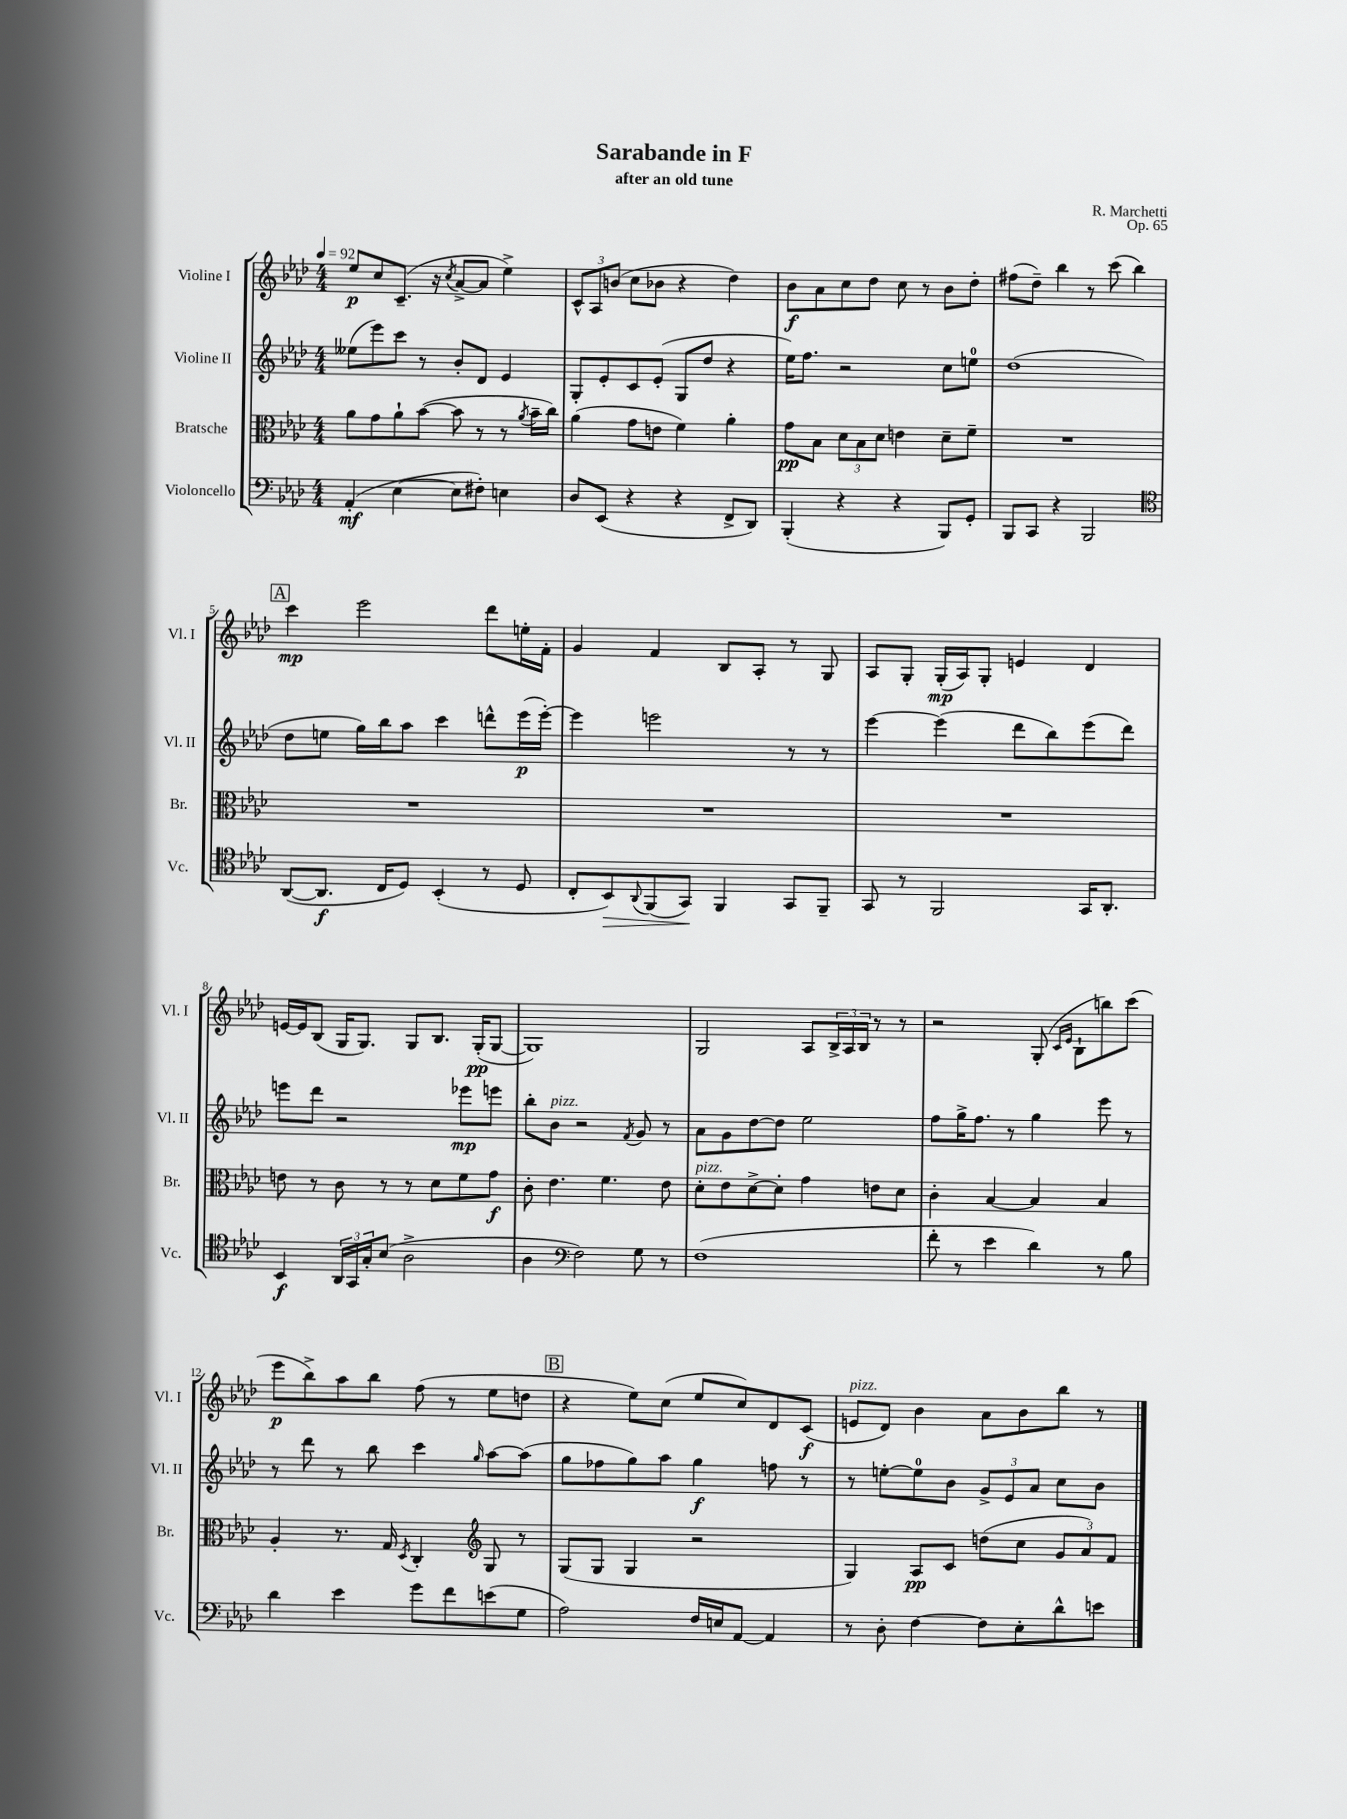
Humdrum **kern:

**kern	**kern	**kern	**kern
*staff4	*staff3	*staff2	*staff1
*clefF4	*clefC3	*clefG2	*clefG2
*k[b-e-a-d-]	*k[b-e-a-d-]	*k[b-e-a-d-]	*k[b-e-a-d-]
*M4/4	*M4/4	*M4/4	*M4/4
*MM92	*MM92	*MM92	*MM92
(4AA-'/	8a-\L	(8ee--\L	8ee-/L
.	8g\	8eee-\)	8cc/
[4E-\	8a-`\	8ccc\J	(8.c~/J
.	([8b-\J	8r	.
.	.	.	16r
.	.	.	8qcc/
8E-\]L	8b-\]	8b-'/L	[8a-^/L
8F#'\J)	8r	8d-/J	8a-/]J
4E\	8r	4e-/	4ee-^\)
.	8qa-/	.	.
.	16b-~\LL	.	.
.	16cc\JJ)	.	.
=	=	=	=
8D-/L	(4a-\	8G'/L	12c^^/L
.	.	.	12A-/
(8EE-/J	.	8e-'/	.
.	.	.	(12b/J
4r	8g\L	8c/	8cc\L
.	8e\J	(8e-'/J	8b-\J
4r	4f\)	8G/L	4r
.	.	8dd-/J	.
8FF^/L	4a-'\	4r	4dd-\)
8DD-/J)	.	.	.
=	=	=	=
(4BBB-'/	8g\L	16ee-\LK)	8b-\L
.	.	8.ff\J	.
.	8B-\J	.	8a-\
4r	12d-\L	2r	8cc\
.	12B-\	.	.
.	.	.	8dd-\J
.	12d-\J	.	.
4r	4e\	.	8cc\
.	.	.	8r
8BBB-/L)	8d-~\L	8cc\L	8b-\L
8GG'/J	8f~\J	8ee\J	8dd-'\J
=	=	=	=
8BBB-/L	1r	(1dd-	(8ff#\L
8CC/J	.	.	8dd-~\J)
4r	.	.	4bb-\
2BBB-/	.	.	8r
.	.	.	(8ccc\
.	.	.	4bb-\)
=	=	=	=
*clefC4	*	*	*
([8AA-/L	1r	8dd-\L	4ccc\
8.AA-/]J	.	8ee\J	.
.	.	16gg\LL)	2eee-\
16C/LK	.	16bb-\J	.
8D-/J)	.	8aa-\J	.
(4BB-'/	.	4ccc\	.
8r	.	8ddd^^\L	8ddd-\L
8D-/	.	(16eee-\L	16ee'\L
.	.	[16eee-'\JJ)	16f'\JJ
=	=	=	=
8C'/L	1r	4eee-\]	4g/
8BB-/)	.	.	.
8qqAA-/	.	.	.
(8FF/	.	2eee\	4f/
8GG/J)	.	.	.
4FF/	.	.	8B-/L
.	.	.	8A-'/J
8GG/L	.	8r	8r
8FF~/J	.	8r	8G/
=	=	=	=
8GG/	1r	[4eee-\	8A-/L
8r	.	.	8G'/J
2FF/	.	(4eee-\]	(16G'/LL
.	.	.	16A-/J)
.	.	.	8G'/J
.	.	8ddd-\L	4e/
.	.	8bb-\)	.
16GG/LK	.	(8eee-\	4d-/
8.AA-'/J	.	.	.
.	.	8ddd-\J)	.
=	=	=	=
4BB-/	8e\	8eee\L	[16e/LL
.	.	.	16e/]J
.	8r	8ddd-\J	(8B-/J
24AA-/LL	8c\	2r	16G/LK
24GG/	.	.	.
.	.	.	8.G/J)
24G'/J	.	.	.
(8B-/J	8r	.	.
2A-^\	8r	.	8G/L
.	8d-\L	.	8.B-/J
.	8f\	8eee-\L	.
.	.	.	(16G'/LK
.	8g\J	8eee\J	[8G/J
=	=	=	=
4A-\	8c'\	8bb-'\L	1G])
.	4.e-\	8b-\J	.
*clefF4	*	*	*
2F\)	.	2r	.
.	4.f\	.	.
.	.	8qf/	.
8G\	.	8g/	.
8r	8e-\	8r	.
=	=	=	=
(1F	8d-'\L	8a-\L	2G/
.	8e-\	8g\	.
.	[8d-^\	[8dd-\	.
.	8d-'\]J	8dd-\]J	.
.	4g\	2ee-\	8A-/L
.	.	.	24B-^/L
.	.	.	24A-/
.	.	.	24B-/JJ
.	8e\L	.	8r
.	8d-\J	.	8r
=	=	=	=
8f'\	4c'\	8ff\L	2r
8r	.	16gg^\K	.
.	.	8.ff\J	.
4e-\	[4B-/	.	.
.	.	8r	.
4d-\)	4B-/]	4gg\	(8G'/
.	.	.	16qqc/LL
.	.	.	16qqe-/JJ
.	.	.	8B-`\L
8r	4B-/	8eee-\	8bb\)
8B-\	.	8r	(8ccc\J
=	=	=	=
4d-\	4A-'/	8r	8eee-\L
.	.	8ddd-\	8bb-^\)
4e-\	8.r	8r	8aa-\
.	.	8bb-\	8bb-\J
.	16G/	.	.
.	8qD-/	.	.
8g\L	4C'/	4ccc\	(8ff\
8f\	.	.	8r
*	*clefG2	*	*
.	.	16qqgg/	.
(8e\	8G/	[8aa-\L	8ee-\L
8G\J	8r	(8aa-\]J	8dd\J
=	=	=	=
2A-\)	(8G/L	8gg\L	4r
.	8G/J	8ff-\	.
.	4G/	8gg\)	8ee-\L)
.	.	8aa-\J	(8cc\J
16F/LL	2r	4gg\	8ee-/L
16E/J	.	.	.
[8AA-/J	.	.	8cc/)
4AA-/]	.	8ff\	8d-/
.	.	8r	(8c/J
=	=	=	=
8r	4G/)	8r	8e/L
8D-'\	.	[8ee'\L	8d-/J)
[4F\	8A-/L	8ee\]	4b-\
.	8c/J	8b-\J	.
8F\]L	(8dd\L	12g^/L	8a-\L
.	.	12e-/	.
8E-'\	8cc\J	.	8b-\
.	.	12a-/J	.
8d-^^\	12g/L	8cc\L	8bb-\J
.	12a-/)	.	.
8e\J	.	8b-\J	8r
.	12f/J	.	.
==	==	==	==
*-	*-	*-	*-
